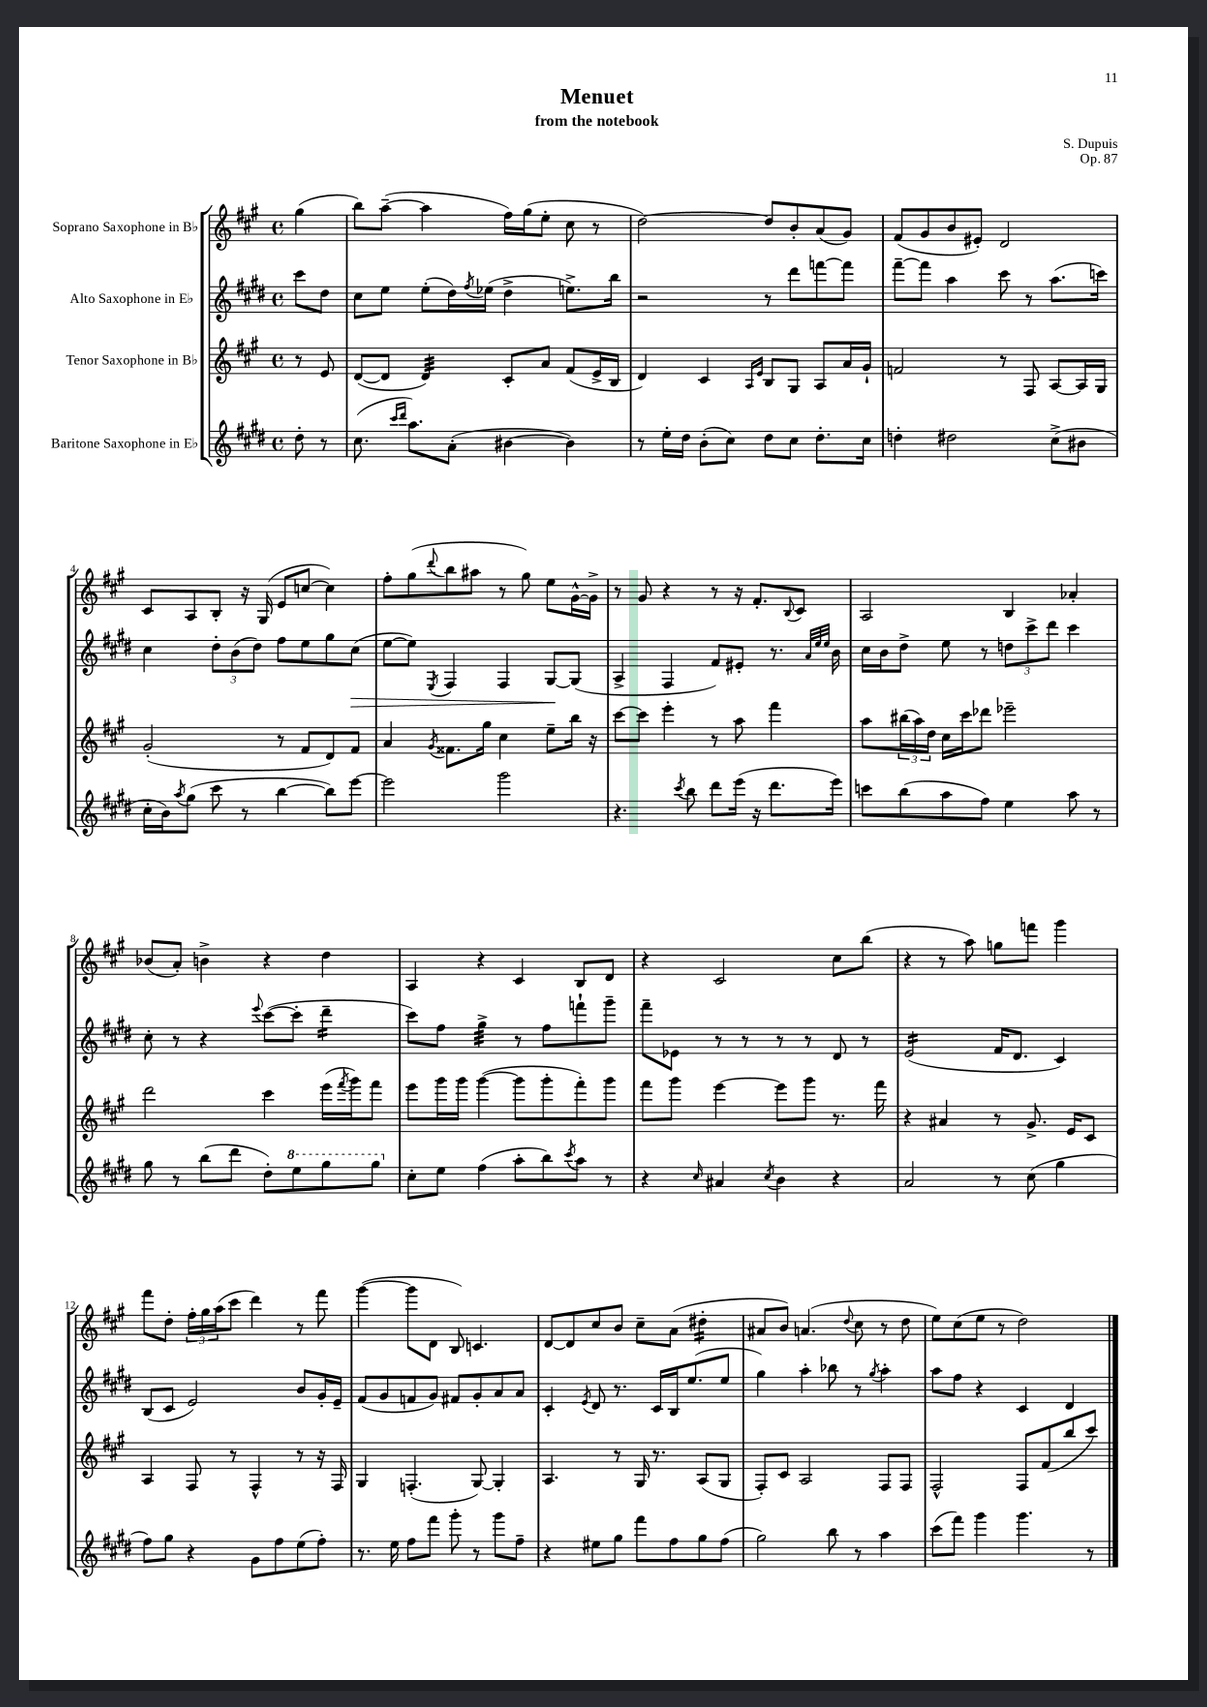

**kern	**kern	**kern	**kern
*staff4	*staff3	*staff2	*staff1
*clefG2	*clefG2	*clefG2	*clefG2
*k[f#c#g#d#]	*k[f#c#g#]	*k[f#c#g#d#]	*k[f#c#g#]
*M4/4	*M4/4	*M4/4	*M4/4
*met(c)	*met(c)	*met(c)	*met(c)
8dd#'	8r	8ccc#	(4gg#
8r	8e	8dd#	.
=	=	=	=
(8.cc#	([8d	8cc#	8bb)
.	8d]	8ee	([8aa~
16qqccc#	.	.	.
16qqddd#	.	.	.
8.aa)	.	.	.
.	4d)	(8ee'	4aa]
(8a'	.	16dd#)	.
.	.	8qff#	.
.	.	(16ee-	.
[4b#	8c#'	4dd#^	16ff#)
.	.	.	(16gg#
.	8a	.	8ee'
4b#])	(8f#	8.ee^)	8cc#
.	16e^	.	8r
.	16B	16bb	.
=	=	=	=
8r	4d)	2r	[2dd)
16ee'	.	.	.
16dd#	.	.	.
(8b'	4c#	.	.
8cc#)	.	.	.
.	16qqA	.	.
.	16qqe	.	.
8dd#	8B	8r	8dd]
8cc#	8G#	8ddd#	8b'
8.dd#'	8A	[8fff	(8a
.	16a	8fff]	8g#)
16cc#	16g#`	.	.
=	=	=	=
4dd'	2f	[8fff#~	(8f#
.	.	8fff#]	8g#
2dd#	.	4aa	8b
.	.	.	8e#')
.	8r	8ccc#	2d
.	8F#	8r	.
(8cc#^	[8A	(8.aa	.
8b#	16A]	.	.
.	16G#	16ccc)	.
=	=	=	=
16cc#'	(2g#'	4cc#	8c#
16b)	.	.	.
8qaa	.	.	.
(8gg#	.	.	8A
8ccc#	.	12dd#'	8B'
.	.	(12b	.
8r	.	.	16r
.	.	12dd#)	.
.	.	.	(16G#
[4bb	8r	8ff#	8e
.	8f#	8ee	[8cc
8bb])	8d)	8gg#	4cc])
[8eee	8f#	(8cc#	.
=	=	=	=
2eee]	4a	[8ee	8ff#'
.	.	8ee])	(8gg#
.	8qg#	8qE	8qqddd
.	8.f##	4F#	8bb
.	.	.	8aa#
.	16gg#	.	.
2ggg#	4cc#	4F#	8r
.	.	.	8gg#)
.	8ee~	[8G#	8ee
.	16bb	(8G#]	[16g#^^
.	16r	.	16g#^]
=	=	=	=
4.r	[8ccc#	4A^	8r
.	8ccc#]	.	8g#
.	4eee'	4F#	4r
8qccc#	.	.	.
8bb	.	.	.
8ddd#	8r	8f#)	8r
(16eee	8aa	8e#'	16r
16r	.	.	8.f#'
8.ddd#	4fff#	8.r	.
.	.	.	8qqB
.	.	.	8c#
.	.	32qqa	.
.	.	32qqee	.
.	.	32qqee	.
16eee)	.	16b	.
=	=	=	=
8ccc	8aa	16cc#	2A
.	.	16b	.
(8bb	(24bb#	8dd#^	.
.	24aa)	.	.
.	24dd	.	.
8aa	16cc#	8ee	.
.	16ccc#	.	.
8ff#)	8ddd-	8r	.
4ee	2eee-~	12dd	4B
.	.	12ccc#^	.
.	.	12ddd#	.
8aa	.	4ccc#	4a-'
8r	.	.	.
=	=	=	=
8gg#	2ddd	8cc#'	(8b-
8r	.	8r	8a')
(8bb	.	4r	4b^
8ddd#	.	.	.
.	.	8qqeee	.
8dd#')	4ccc#	([8ccc#	4r
8eee	.	8ccc#']	.
8ggg#	(16eee	4ddd#~	4dd
.	8qfff#	.	.
.	16ggg#)	.	.
8ggg#	8fff#	.	.
=	=	=	=
8cc#'	8eee	8ccc#)	4A
8ee	16ggg#	8ff#	.
.	16ggg#	.	.
(4ff#	([4ggg#	4gg#^	4r
8aa'	8ggg#]	8r	4c#
8bb)	8ggg#'	8ff#	.
8qccc#	.	.	.
8aa	8fff#')	8fff`	8B
8r	8ggg#	8ggg#~	8d
=	=	=	=
4r	8fff#	8fff#~	4r
.	8ggg#	8e-	.
16qqcc#	.	.	.
4a#	[4eee	8r	2c#
.	.	8r	.
8qcc#	.	.	.
4b	8eee]	8r	.
.	8ggg#	8r	.
4r	8.r	8d#	8cc#
.	.	8r	(8bb
.	16fff#	.	.
=	=	=	=
2a	4r	(2e	4r
.	4a#	.	8r
.	.	.	8aa)
8r	8r	16f#	8gg
.	.	8.d#	.
(8cc#	8.g#^	.	8fff
4gg#	.	4c#)	4ggg#
.	16e	.	.
.	8c#	.	.
=	=	=	=
8ff#)	4A	(8B	8fff#
8gg#	.	8c#	8dd'
4r	8F#	2e)	24ff#'
.	.	.	24gg#
.	.	.	(24aa
.	8r	.	8ccc#
8g#	4F#^^	.	4ddd)
8ff#	.	.	.
(8ee	8r	8b	8r
8ff#')	16r	16g#'	8fff#
.	16F#	16e~	.
=	=	=	=
8.r	4G#	(8f#	([4ggg#
.	.	8g#	.
16ee	.	.	.
8ff#	(4.F'	8f	8ggg#]
8fff#	.	8g#)	8d
8ggg#'	.	8f#	8B)
8r	[8G#)	8g#'	4.c
8ggg#	4G#']	8a	.
8ff#~	.	8a	.
=	=	=	=
4r	4.A	4c#'	[8d
.	.	.	8d]
.	.	8qe	.
8ee#	.	8d#	8cc#
8gg#	8r	8.r	8b
8fff#	16G#	.	8cc#~
.	8.r	16c#	.
8ff#	.	16B	(8a
.	.	(8.ee	.
8gg#	(8A	.	4dd#'
(8ff#	8G#	8ee	.
=	=	=	=
2gg#)	8F#')	4gg#)	8a#
.	8c#	.	8b)
.	2A	4aa'	(4.a
8bb	.	8bb-	.
.	.	.	8qqdd
8r	.	8r	8cc#
.	.	8qgg#	.
4aa	8F#	4aa'	8r
.	8F#	.	8dd
=	=	=	=
(8ccc#	2F#^^	8aa	8ee)
8fff#)	.	8ff#	(8cc#
4ggg#	.	4r	8ee
.	.	.	8r
4.ggg#	8F#	4c#	2dd)
.	(8f#	.	.
.	8bb	4d#	.
8r	8ccc#)	.	.
==	==	==	==
*-	*-	*-	*-
